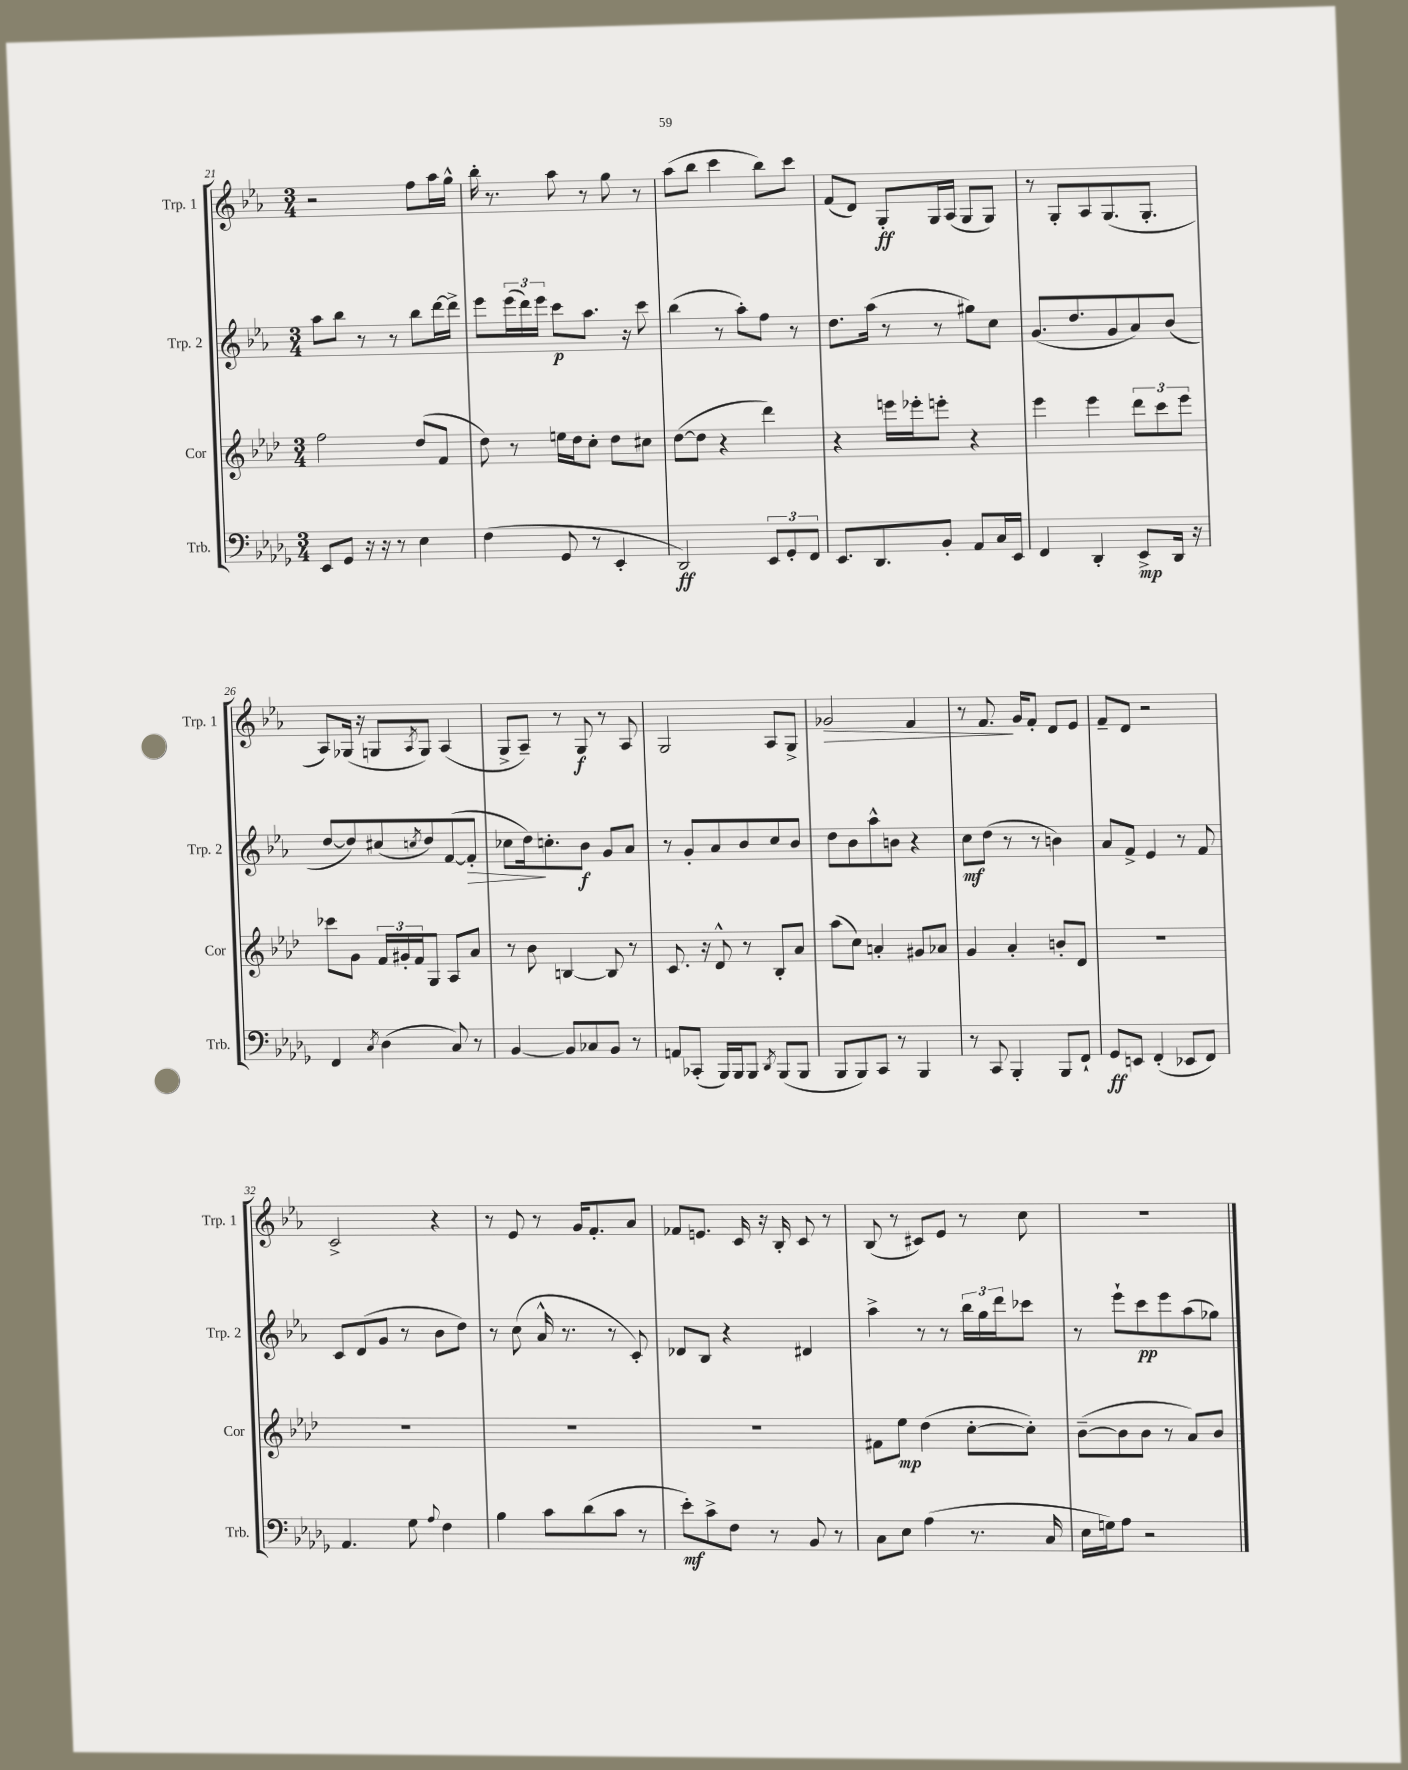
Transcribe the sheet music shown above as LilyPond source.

<<
\new StaffGroup <<
\new Staff = "s0" \with { instrumentName = "Trp. 1" shortInstrumentName = "Trp. 1" } {
    \clef treble \key ees \major \numericTimeSignature \time 3/4
    r2 f''8 aes''16 g''16-^ |
    bes''16-. r8. aes''8 r8 g''8 r8 |
    aes''8( bes''8 c'''4 bes''8) c'''8 |
    f'8( d'8) g8-.\ff g16 aes16( g8 g8) |
    r8 g8-. aes8 g8.( g8.-. |
    aes8) ges16( r16 g8 \acciaccatura { aes8 } g8) aes4( |
    g8-> aes8--) r8 g8\f r8 aes8 |
    g2 aes8 g8-> |
    ges'2\> f'4 |
    r8 f'8.\! g'16 f'8-. d'8 ees'8 |
    f'8-- d'8 r2 |
    c'2-> r4 |
    r8 ees'8 r8 g'16 f'8.-. aes'8 |
    fes'8 e'8. c'16 r16 bes16-. c'8 r8 |
    bes8( r8 cis'8) ees'8 r8 c''8 |
    R2. \bar "|." |
}
\new Staff = "s1" \with { instrumentName = "Trp. 2" shortInstrumentName = "Trp. 2" } {
    \clef treble \key ees \major \numericTimeSignature \time 3/4
    aes''8 bes''8 r8 r8 bes''8 d'''16~ d'''16-> |
    ees'''8 \tuplet 3/2 { ees'''16( d'''16) ees'''16 } c'''8\p aes''8. r16 c'''8 |
    bes''4( r8 aes''8-.) f''8 r8 |
    d''8. aes''16( r8 r8 gis''8) c''8 |
    g'8.( d''8. g'8 aes'8) bes'8( |
    d''8~ d''8) cis''8( \acciaccatura { c''8 } d''8) f'8~( f'8-.\> |
    ces''8 d''16\!) c''8.-. bes'8\f g'8 aes'8 |
    r8 g'8-. aes'8 bes'8 c''8 bes'8 |
    d''8 bes'8 aes''8-^ b'8 r4 |
    c''8\mf d''8( r8 r8 b'4) |
    aes'8 f'8-> ees'4 r8 f'8 |
    c'8 d'8( g'8 r8 bes'8 d''8) |
    r8 c''8( aes'16-^ r8. r8 c'8-.) |
    des'8 bes8 r4 dis'4 |
    aes''4-> r8 r8 \tuplet 3/2 { bes''16 g''16 d'''16 } ces'''8 |
    r8 ees'''8-! c'''8\pp ees'''8 aes''8( ges''8) \bar "|." |
}
\new Staff = "s2" \with { instrumentName = "Cor" shortInstrumentName = "Cor" } {
    \clef treble \key aes \major \numericTimeSignature \time 3/4
    f''2 des''8( f'8 |
    des''8) r8 e''16 des''16 c''8-. des''8 cis''8 |
    des''8~( des''8 r4 des'''4) |
    r4 e'''16 ees'''16-. e'''8-. r4 |
    ees'''4 ees'''4 \tuplet 3/2 { des'''8 c'''8 ees'''8 } |
    ces'''8 g'8 \tuplet 3/2 { f'16 gis'16-. f'16 } g8 aes8 aes'8 |
    r8 bes'8 b4~ b8 r8 |
    c'8. r16 des'8-^ r8 bes8-. aes'8 |
    aes''8( c''8) a'4-. gis'8 aes'8 |
    g'4 aes'4-. b'8-. des'8 |
    R2. |
    R2. |
    R2. |
    R2. |
    fis'8 ees''8\mp des''4( c''8~-. c''8-.) |
    bes'8~--( bes'8 bes'8 r8 aes'8) bes'8 \bar "|." |
}
\new Staff = "s3" \with { instrumentName = "Trb." shortInstrumentName = "Trb." } {
    \clef bass \key des \major \numericTimeSignature \time 3/4
    ees,8 ges,8 r16 r16 r8 ees4 |
    f4( ges,8 r8 ees,4-. |
    des,2\ff) \tuplet 3/2 { ees,8 ges,8-. f,8 } |
    ees,8. des,8. bes,8-. aes,8 c16 ees,16 |
    f,4 des,4-. ees,8->\mp des,16 r16 |
    f,4 \acciaccatura { c8 } des4( c8) r8 |
    bes,4~ bes,8 ces8 bes,8 r8 |
    a,8 ces,8-.( bes,,16) bes,,16 bes,,8 \acciaccatura { des,8 } bes,,8( bes,,8 |
    bes,,8 bes,,8) c,8 r8 bes,,4 |
    r8 c,8 bes,,4-. bes,,8 f,8-! |
    ges,8\ff e,8 f,4-.( ees,8 f,8) |
    aes,4. ges8 \appoggiatura { aes8 } f4 |
    bes4 c'8 des'8( c'8 r8 |
    ees'8-.\mf) c'8-> f8 r8 bes,8 r8 |
    c8 ees8 aes4( r8. c16 |
    ees16 g16) aes8 r2 \bar "|." |
}
>>
>>
\layout { \context { \Score currentBarNumber = #21 } }
